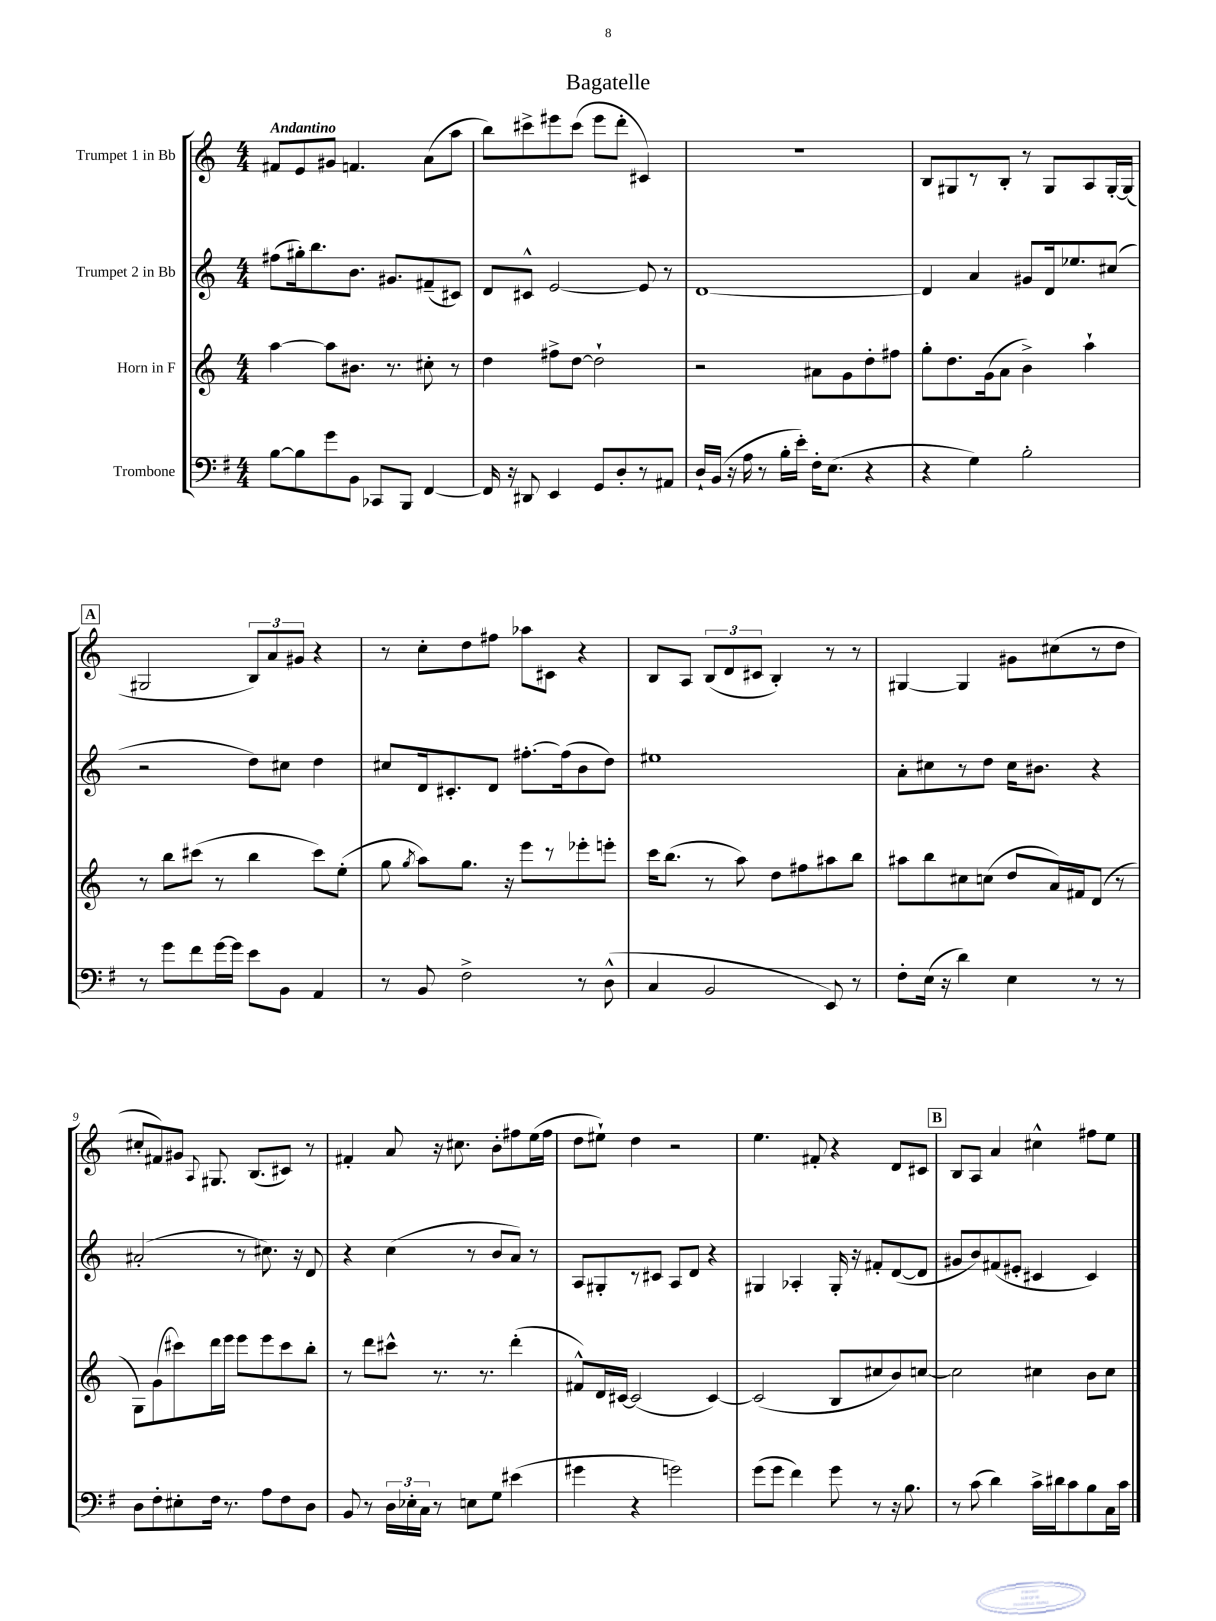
\header { title = "Bagatelle" }
<<
\new StaffGroup <<
\new Staff = "s0" \with { instrumentName = "Trumpet 1 in Bb" } {
    \clef treble \key c \major \numericTimeSignature \time 4/4 \tempo "Andantino"
    \autoBeamOff fis'8[ e'8 gis'8] f'4. a'8[( a''8] |
    b''8[) cis'''8-> eis'''8 cis'''8]( eis'''8[ d'''8]-. cis'4) |
    R1 |
    b8[ gis8 r8 b8]-. r8 gis8[ a8 gis16~-. gis16]( |
    \mark \markup { \box "A" } gis2 \tuplet 3/2 { b8[) a'8 gis'8] } r4 |
    r8 c''8[-. d''8 fis''8] aes''8[ cis'8] r4 |
    b8[ a8] \tuplet 3/2 { b8[( d'8 cis'8] } b4-.) r8 r8 |
    gis4~ gis4 gis'8[ cis''8( r8 d''8] |
    cis''8[-. fis'8) gis'8] \appoggiatura { a8 } gis8. b8.[( cis'8]) r8 |
    fis'4-. a'8 r16 cis''8. b'8[-. fis''8 e''16( fis''16] |
    d''8[ eis''8]-!) d''4 r2 |
    e''4. fis'8-. r4 d'8[ cis'8] |
    \mark \markup { \box "B" } b8[ a8] a'4 cis''4-^ fis''8[ e''8] \bar "|." |
}
\new Staff = "s1" \with { instrumentName = "Trumpet 2 in Bb" } {
    \clef treble \key c \major \numericTimeSignature \time 4/4
    \autoBeamOff fis''8[( gis''16-.) b''8. b'8.] gis'8.[ fis'8--( cis'8]) |
    d'8[ cis'8]-^ e'2~ e'8 r8 |
    d'1~ |
    d'4 a'4 gis'8[ d'16 ees''8. cis''8]( |
    \mark \markup { \box "A" } r2 d''8[) cis''8] d''4 |
    cis''8[ d'16 cis'8.-. d'8] fis''8.[~-. fis''16( b'8 d''8]) |
    eis''1 |
    a'8[-. cis''8 r8 d''8] cis''16[ bis'8.] r4 |
    ais'2-.( r8 cis''8.) r16 d'8 |
    r4 c''4( r8 b'8[ a'8]) r8 |
    a8[ gis8-. r8 cis'8] a8[ d'8] r4 |
    gis4 aes4-. gis16-. r16 fis'8[-. d'8~( d'8] |
    \mark \markup { \box "B" } gis'8[ b'8) fis'8( eis'8]-. cis'4 cis'4) \bar "|." |
}
\new Staff = "s2" \with { instrumentName = "Horn in F" } {
    \clef treble \key c \major \numericTimeSignature \time 4/4
    \autoBeamOff a''4~ a''8[ bis'8.] r8. cis''8-. r8 |
    d''4 fis''8[-> d''8]~ d''2-! |
    r2 ais'8[ g'8 d''8-. fis''8] |
    g''8[-. d''8. g'16( a'8] b'4->) a''4-! |
    \mark \markup { \box "A" } r8 b''8[ cis'''8]( r8 b''4 cis'''8[) e''8]-.( |
    g''8 \acciaccatura { g''8 } a''8[) g''8.] r16 e'''8[ r8 ees'''8-. e'''8]-. |
    c'''16[ b''8.]( r8 a''8) d''8[ fis''8 ais''8 b''8] |
    ais''8[ b''8 cis''8 c''8]( d''8[ a'16) fis'16 d'8]( r8 |
    g8[) g'8( cis'''8) d'''16 e'''16] e'''8[ e'''8 cis'''8 b''8]-. |
    r8 d'''8[ cis'''8]-^ r8. r8. d'''4-.( |
    fis'8[-^) d'16 cis'16]~ cis'2( cis'4~) |
    cis'2( b8[ cis''8 b'8) c''8]~ |
    \mark \markup { \box "B" } c''2 cis''4 b'8[ cis''8] \bar "|." |
}
\new Staff = "s3" \with { instrumentName = "Trombone" } {
    \clef bass \key g \major \numericTimeSignature \time 4/4
    \autoBeamOff b8[~ b8 g'8 b,8] ces,8[ b,,8] fis,4~ |
    fis,16 r16 dis,8 e,4 g,8[ d8-. r8 ais,8] |
    d16[-! b,16]( r16 a16 r8 b16[-. e'16]-.) fis16[-. e8.]( r4 |
    r4 g4) b2-. |
    \mark \markup { \box "A" } r8 g'8[ fis'8 g'16~ g'16] e'8[ b,8] a,4 |
    r8 b,8 fis2-> r8 d8-^( |
    c4 b,2 e,8) r8 |
    fis8[-. e16]( r16 d'4) e4 r8 r8 |
    d8[ fis8-. eis8-. fis16] r8. a8[ fis8 d8] |
    b,8 r8 \tuplet 3/2 { d16[ ees16-. c16] } r8 e8[ g8] eis'4( |
    gis'4 r4 g'2) |
    g'8[( g'8] fis'4) g'8 r8 r16 b8. |
    \mark \markup { \box "B" } r8 c'8( d'4) c'16[-> dis'16 c'8 b8 c16 c'16] \bar "|." |
}
>>
>>
